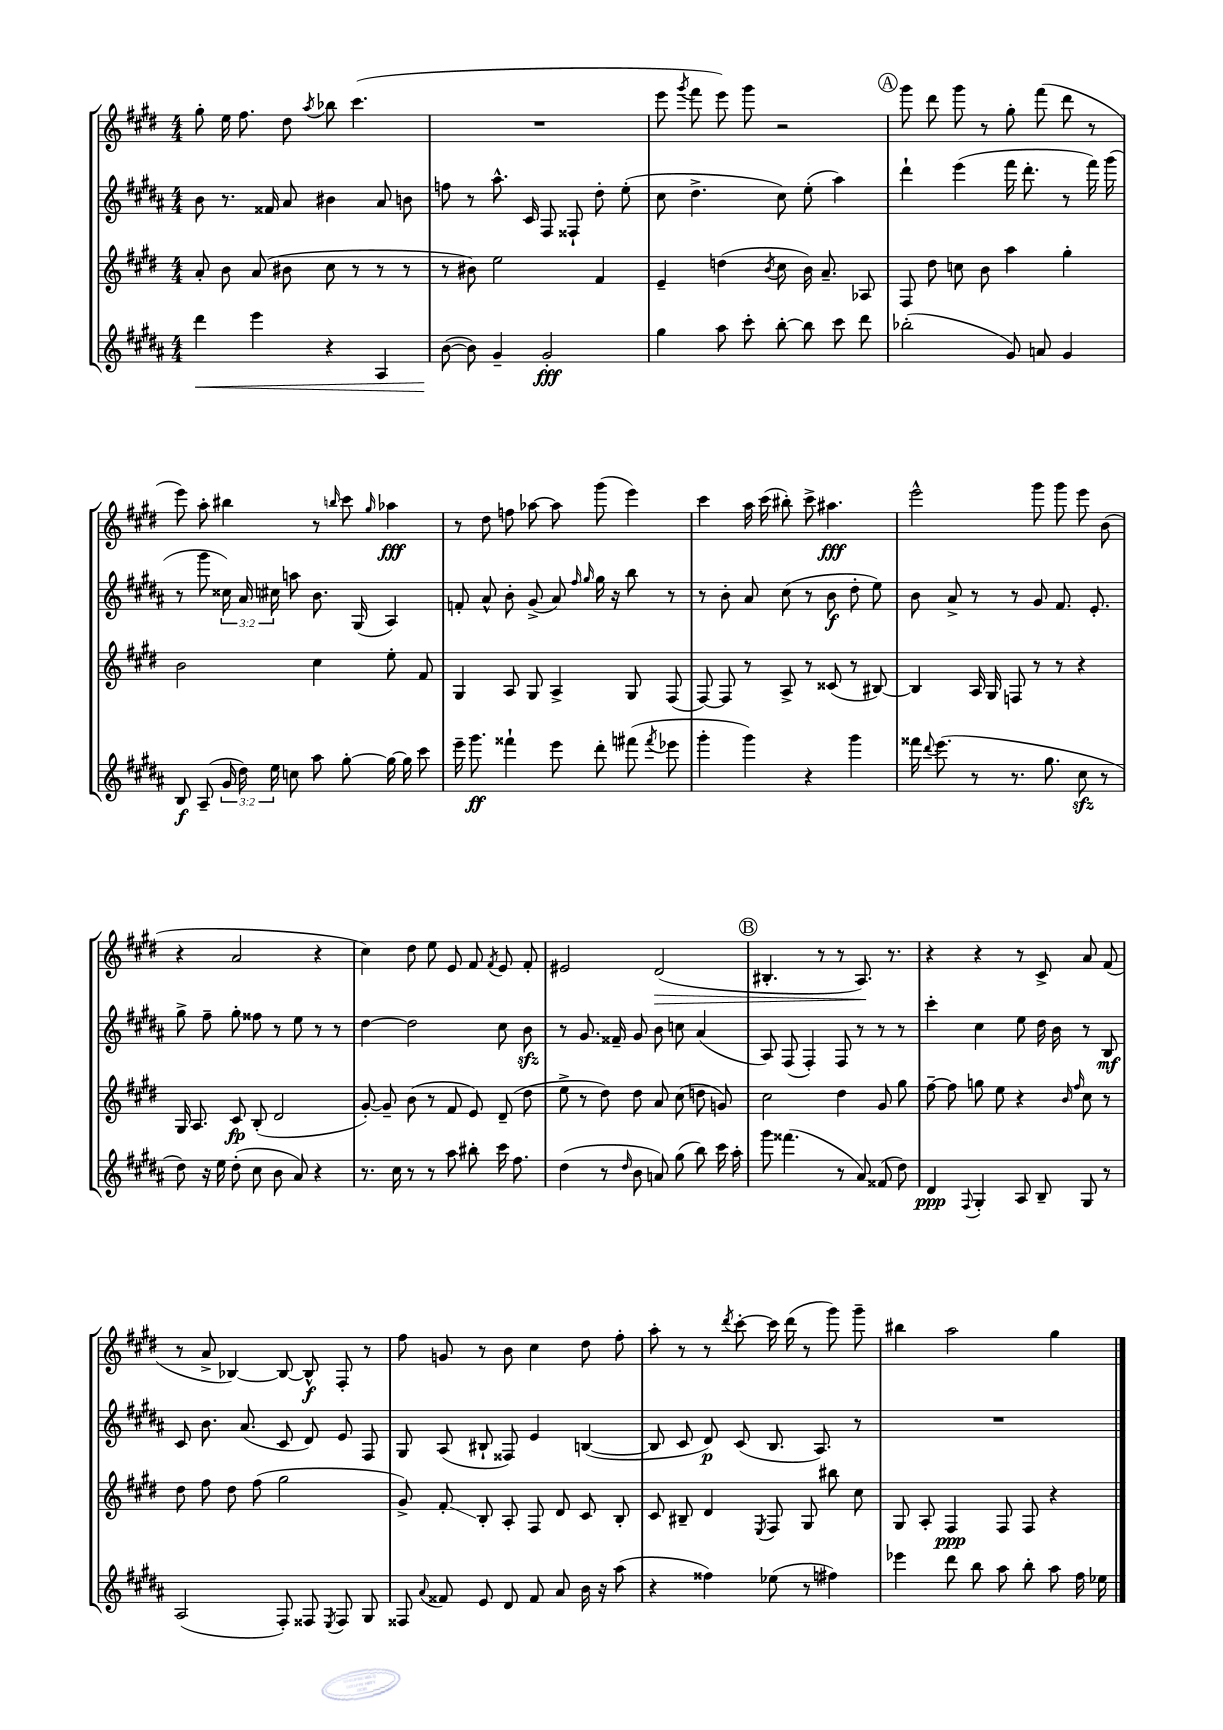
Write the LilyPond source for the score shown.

<<
\new StaffGroup <<
\new Staff = "s0" {
    \clef treble \key e \major \numericTimeSignature \time 4/4
    \autoBeamOff gis''8-. e''16 fis''8. dis''8 \acciaccatura { a''8 } bes''8 cis'''4.( |
    R1 |
    e'''8 \acciaccatura { gis'''8 } fis'''8 e'''8) gis'''8 r2 |
    \mark \markup { \circle "A" } gis'''8 dis'''8 gis'''8 r8 gis''8-. fis'''8( dis'''8 r8 |
    e'''8) a''8-. bis''4 r8 \grace { b''16 } cis'''8 \grace { gis''16 } aes''4\fff |
    r8 dis''8 f''8 aes''8~ aes''8 gis'''8( e'''4) |
    cis'''4 a''16 cis'''16( bis''8-.) cis'''8-> ais''4.\fff |
    e'''2-^ gis'''8 gis'''8 e'''8 b'8( |
    r4 a'2 r4 |
    cis''4) dis''8 e''8 e'8 fis'8 \acciaccatura { fis'8 } e'8 fis'8-. |
    eis'2 dis'2\>( |
    \mark \markup { \circle "B" } bis4.-. r8 r8 a8.\!) r8. |
    r4 r4 r8 cis'8-> a'8 fis'8( |
    r8 a'8-> bes4~) bes8~ bes8-^\f fis8-. r8 |
    fis''8 g'8 r8 b'8 cis''4 dis''8 fis''8-. |
    a''8-. r8 r8 \acciaccatura { dis'''8 } cis'''8~-. cis'''16 dis'''16( r8 gis'''8) gis'''8-- |
    bis''4 a''2 gis''4 \bar "|." |
}
\new Staff = "s1" {
    \clef treble \key b \major \numericTimeSignature \time 4/4 \override Staff.TupletNumber.text = #tuplet-number::calc-fraction-text
    \autoBeamOff b'8 r8. fisis'16 ais'8 bis'4 ais'8 b'8 |
    f''8 r8 ais''8.-^ cis'16 fis8 fisis8-! dis''8-. e''8-.( |
    cis''8 dis''4.-> cis''8) e''8-.( ais''4) |
    \mark \markup { \circle "A" } dis'''4-! e'''4( fis'''16 dis'''8.-. r8 fis'''16) gis'''16( |
    r8 gis'''8 \tuplet 3/2 { cisis''16) ais'16 cis''16 } a''8 b'8. gis16( ais4) |
    f'8-. ais'8-^ b'8-. gis'8->( ais'8) \grace { fis''16 gis''16 } gis''16 r16 b''8 r8 |
    r8 b'8-. ais'8 cis''8( r8 b'8\f dis''8-. e''8) |
    b'8 ais'8-> r8 r8 gis'8 fis'8. e'8.-. |
    gis''8-> fis''8-- gis''8-. fisis''8 r8 e''8 r8 r8 |
    dis''4~ dis''2 cis''8 b'8\sfz |
    r8 gis'8. fisis'16-- gis'8 b'8 c''8 ais'4( |
    \mark \markup { \circle "B" } ais8) fis8( fis4-.) fis8 r8 r8 r8 |
    cis'''4-. cis''4 e''8 dis''16 b'16 r8 b8\mf |
    cis'8 b'8. ais'8.( cis'8 dis'8) e'8 fis8 |
    gis8 ais8( bis8-! fisis8) e'4 b4~( |
    b8 cis'8 dis'8\p) cis'8( b8. ais8.) r8 |
    R1 \bar "|." |
}
\new Staff = "s2" {
    \clef treble \key e \major \numericTimeSignature \time 4/4
    \autoBeamOff a'8-. b'8 a'8( bis'8 cis''8 r8 r8 r8 |
    r8 bis'8) e''2 fis'4 |
    e'4-- d''4( \acciaccatura { b'8 } cis''8 b'16) a'8.-- aes8 |
    \mark \markup { \circle "A" } fis8 dis''8 c''8 b'8 a''4 gis''4-. |
    b'2 cis''4 e''8-. fis'8 |
    gis4 a8 gis8 a4-> gis8 fis8( |
    fis8~) fis8 r8 a8-> r8 cisis'8( r8 bis8~) |
    bis4 a16 gis16 f8 r8 r8 r4 |
    gis16 a8. cis'8\fp b8-.( dis'2 |
    gis'8~-.) gis'8-- b'8( r8 fis'8 e'8) dis'8--( dis''8 |
    e''8-> r8 dis''8) dis''8 a'8 cis''8( d''8 g'8) |
    \mark \markup { \circle "B" } cis''2 dis''4 gis'8 gis''8 |
    fis''8~-- fis''8 g''8 e''8 r4 \grace { b'16 fis''16 } cis''8 r8 |
    dis''8 fis''8 dis''8 fis''8( gis''2 |
    gis'8->) fis'8-.\glissando b8-. a8-. fis8 dis'8 cis'8 b8-. |
    cis'8 bis8-- dis'4 \acciaccatura { e8 } fis8 gis8 bis''8 cis''8 |
    gis8 a8-. fis4\ppp fis8 fis8 r4 \bar "|." |
}
\new Staff = "s3" {
    \clef treble \key b \major \numericTimeSignature \time 4/4 \override Staff.TupletNumber.text = #tuplet-number::calc-fraction-text
    \autoBeamOff dis'''4\< e'''4 r4 ais4 |
    b'8~\!( b'8) gis'4-- gis'2-.\fff |
    gis''4 ais''8 cis'''8-. b''8~-. b''8 cis'''8 dis'''8 |
    \mark \markup { \circle "A" } bes''2-.( gis'8) a'8 gis'4 |
    b8\f ais8--( \tuplet 3/2 { gis'16 dis''16) e''16 } c''8 ais''8 gis''8~-. gis''16~ gis''16 cis'''8 |
    e'''16-- gis'''8.\ff fisis'''4-! e'''8 dis'''8-. fis'''8( \acciaccatura { fis'''8 } ees'''8 |
    gis'''4-. gis'''4) r4 gis'''4 |
    fisis'''16 \appoggiatura { dis'''8 } e'''8.( r8 r8. gis''8. cis''8\sfz r8 |
    dis''8) r16 e''16 dis''8-.( cis''8 b'8 ais'8) r4 |
    r8. cis''16 r8 r8 ais''8 bis''8-. cis'''16 fis''8. |
    dis''4( r8 \grace { dis''16 } b'8 a'8) gis''8( b''8) cis'''16 ais''16-. |
    \mark \markup { \circle "B" } gis'''8 fisis'''4.( r8 ais'8) fisis'8( dis''8) |
    dis'4\ppp \appoggiatura { fis8 } gis4-. ais8 b8-- gis8 r8 |
    ais2( fis8-.) fisis8 \acciaccatura { e8 } fisis8 gis8 |
    fisis8 \appoggiatura { ais'8 } fisis'8 e'8 dis'8 fisis'8 ais'8 b'16 r16 ais''8( |
    r4 fisis''4) ees''8( r8 fis''4) |
    ees'''4 dis'''8 b''8 ais''8 b''8-. ais''8 fis''16 ees''16 \bar "|." |
}
>>
>>
\layout { \context { \Score \remove "Bar_number_engraver" } }
